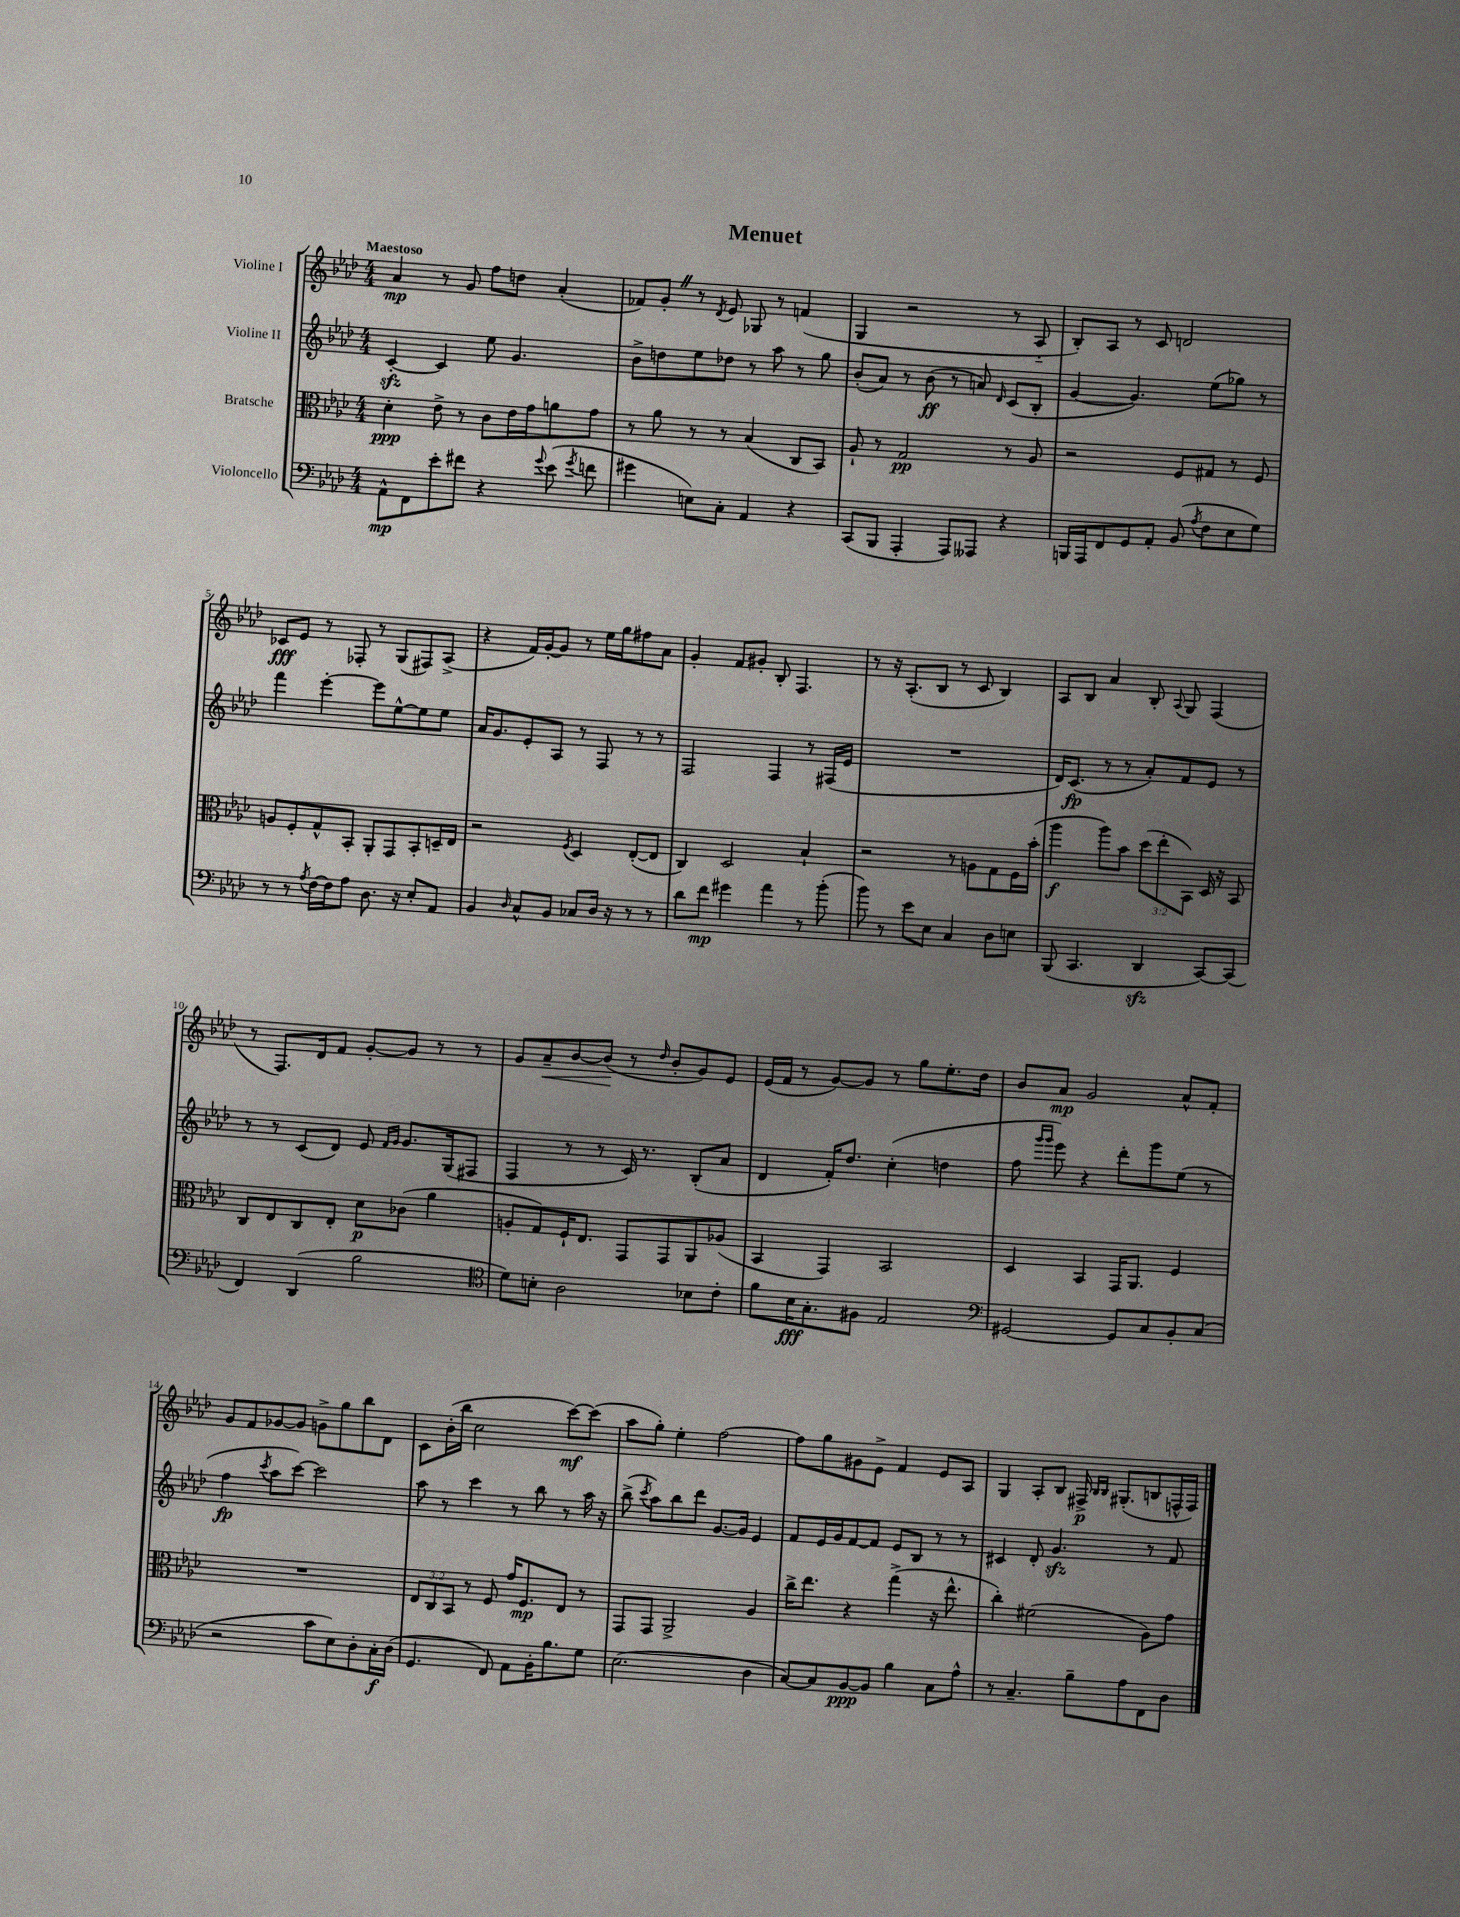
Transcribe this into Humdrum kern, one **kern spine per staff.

**kern	**dynam	**kern	**dynam	**kern	**dynam	**kern	**dynam
*part4	*part4	*part3	*part3	*part2	*part2	*part1	*part1
*staff4	*staff4	*staff3	*staff3	*staff2	*staff2	*staff1	*staff1
*I"Violoncello	*	*I"Bratsche	*	*I"Violine II	*	*I"Violine I	*
*clefF4	*	*clefC3	*	*clefG2	*	*clefG2	*
*k[b-e-a-d-]	*	*k[b-e-a-d-]	*	*k[b-e-a-d-]	*	*k[b-e-a-d-]	*
*M4/4	*	*M4/4	*	*M4/4	*	*M4/4	*
=1	=1	=1	=1	=1	=1	=1	=1
!	!	!	!	!	!	!LO:TX:a:B:t=Maestoso	!
8AA-^^\L	mp	4d-'\	ppp	[4czz'/	.	4a-/	mp
8FF\	.	.	.	.	.	.	.
8e-'\	.	8e-^\	.	4c/]	.	8r	.
8f#X\J	.	8r	.	.	.	8g/	.
4r	.	8c\L	.	8ee-\	.	8ff\L	.
.	.	16e-\L	.	4.g/	.	8ddn\J	.
.	.	16g\J	.	.	.	.	.
8qqg/	.	.	.	.	.	.	.
(8e-\	.	8an\	.	.	.	(4a-'/	.
8qg/	.	.	.	.	.	.	.
8fn\	.	8g\J	.	.	.	.	.
=2	=2	=2	=2	=2	=2	=2	=2
4g#X\	.	8r	.	8b-^\L	.	8f-X/L)	.
.	.	8a-\	.	8ddn\	.	8g'Z/J	.
8En\L)	.	8r	.	8ee-\	.	8r	.
.	.	.	.	.	.	8qd-/	.
8C'\J	.	8r	.	8dd-X\J	.	8e-/	.
4AA-/	.	(4B-/	.	8r	.	8G-X/	.
.	.	.	.	8aa-\	.	8r	.
4r	.	8C/L	.	8r	.	(4fn/	.
.	.	8BB-/J)	.	8gg\	.	.	.
=3	=3	=3	=3	=3	=3	=3	=3
(8CC/L	.	8A-`/	.	(8b-'/L	.	4G/	.
8BBB-/J	.	8r	.	8a-/J)	.	.	.
4AAA-'/	.	2G/	pp	8r	.	2r	.
.	.	.	.	(8b-\	ff	.	.
8AAA-/L)	.	.	.	8r	.	.	.
8AAA--X/J	.	.	.	8an/)	.	.	.
.	.	.	.	16qqd-/	.	.	.
4r	.	8r	.	(8c/L	.	8r	.
.	.	8A-/	.	8B-'/J	.	8A-/	.
=4	=4	=4	=4	=4	=4	=4	=4
16BBBn/LL	.	2r	.	[4g/	.	8B-'/L)	.
16AAA-/J	.	.	.	.	.	.	.
8FF/	.	.	.	.	.	8A-/J	.
8GG/	.	.	.	4.g/])	.	8r	.
8AA-'/J	.	.	.	.	.	8c/	.
(8BB-/	.	8F/L	.	.	.	2dn/	.
8qA-/	.	.	.	.	.	.	.
8F\L	.	8G#X/J	.	(8ee-\L	.	.	.
8E-\	.	8r	.	8gg-X\J)	.	.	.
8G\J)	.	8F/	.	8r	.	.	.
!!LO:LB:g=z
=5	=5	=5	=5	=5	=5	=5	=5
8r	.	8An/L	.	4fff\	.	8c-X/L	fff
8r	.	8F'/	.	.	.	8e-/J	.
8qA-/	.	.	.	.	.	.	.
[16F\LL	.	8G^^/	.	[4eee-'\	.	8r	.
16F\J]	.	.	.	.	.	.	.
8A-\J	.	8BB-'/J	.	.	.	8F-X'/	.
8.D-\	.	8AA-'/L	.	8eee-\L]	.	8r	.
.	.	8GG/	.	[8ee-^^\	.	(8G/L	.
16r	.	.	.	.	.	.	.
8E-'/L	.	8BB-'/	.	8ee-\]	.	8F#X/)	.
8AA-/J	.	16Dn~/L	.	8ee-\J	.	(8A-^/J	.
.	.	16E-/JJ	.	.	.	.	.
=6	=6	=6	=6	=6	=6	=6	=6
4BB-/	.	2r	.	16a-/KL	.	4r	.
.	.	.	.	8.g/	.	.	.
16qqD-/	.	.	.	.	.	.	.
8C^^/L	.	.	.	8e-'/	.	16f/LL)	.
.	.	.	.	.	.	[16g'/J	.
8BB-/J	.	.	.	8A-/J	.	8g/J]	.
.	.	8qF/	.	.	.	.	.
8C-X/L	.	4D-/	.	8r	.	8r	.
16D-/Jk	.	.	.	8F/	.	16ee-\LL	.
16r	.	.	.	.	.	16gg\J	.
8r	.	([8E-'/L	.	8r	.	8ff#X\	.
8r	.	8E-/J]	.	8r	.	8a-\J	.
=7	=7	=7	=7	=7	=7	=7	=7
8d-\L	.	4C/)	.	2F/	.	4g'/	.
8f\J	mp	.	.	.	.	.	.
4g#X\	.	2D-/	.	.	.	8f/L	.
.	.	.	.	.	.	8g#X'/J	.
4a-\	.	.	.	4F/	.	8B-'/	.
.	.	.	.	.	.	4.F/	.
8r	.	4B-`/	.	8r	.	.	.
(8b-'\	.	.	.	(16F#X/LL	.	.	.
.	.	.	.	16e-/JJ	.	.	.
=8	=8	=8	=8	=8	=8	=8	=8
8b-\)	.	2r	.	1r	.	8r	.
8r	.	.	.	.	.	16r	.
.	.	.	.	.	.	(8.A-'/L	.
8e-\L	.	.	.	.	.	.	.
8E-\J	.	.	.	.	.	8B-/J	.
4C/	.	8r	.	.	.	8r	.
.	.	8An\L	.	.	.	8c/	.
8D-\L	.	8G\	.	.	.	4B-/)	.
8En\J	.	16F\L	.	.	.	.	.
.	.	(16b-'\JJ	.	.	.	.	.
=9	=9	=9	=9	=9	=9	=9	=9
(8BBB-/	.	4aa-\	f	16d-/KL)	.	8A-/L	.
.	.	.	.	(8.c/J	fp	.	.
4.CC/	.	.	.	.	.	8B-/J	.
.	.	8aa-\L)	.	8r	.	4a-/	.
.	.	8b-\J	.	8r	.	.	.
4DD-zz/	.	(12dd-\L	.	8a-'/L)	.	8B-'/	.
.	.	12ee-'\	.	.	.	.	.
.	.	.	.	.	.	8qqA-/	.
.	.	.	.	8f/	.	8G/	.
.	.	12BB-\J)	.	.	.	.	.
[8CC/L)	.	16D-/	.	8e-/J	.	(4F/	.
.	.	16r	.	.	.	.	.
(8CC/J]	.	8BB-/	.	8r	.	.	.
!!LO:LB:g=z
=10	=10	=10	=10	=10	=10	=10	=10
4FF/)	.	8C/L	.	8r	.	8r	.
.	.	8E-/	.	8r	.	8.F/L)	.
(4DD-/	.	8C/	.	(8c/L	.	.	.
.	.	.	.	.	.	16d-/k	.
.	.	8E-'/J	.	8d-/J)	.	8f/J	.
2B-\	.	8d-\L	p	8e-/	.	[8g'/L	.
.	.	.	.	16qqf/LL	.	.	.
.	.	.	.	16qqg/JJ	.	.	.
.	.	(8c-X\J	.	8.g/L	.	8g/J]	.
.	.	4a-\	.	.	.	8r	.
.	.	.	.	(16G/k	.	.	.
.	.	.	.	8F#X/J	.	8r	.
=11	=11	=11	=11	=11	=11	=11	=11
*clefC4	*	*	*	*	*	*	*
8d-\L)	.	8An'/L	.	4F/	.	8g/L	.
!	!	!	!	!	!	!	!LO:HP:b
8Bn'\J	.	8G/)	.	.	.	8a-~/	<
2A-\	.	16F`/K	.	8r	.	[8b-/	.
.	.	8.E-/J	.	.	.	.	.
.	.	.	.	8r	.	(8b-/J]	.
.	.	8GG/L	.	16c/)	.	8r	[
.	.	.	.	8.r	.	.	.
.	.	.	.	.	.	16qqdd-/	.
.	.	8GG/	.	.	.	8b-'/L	.
8B-X\L	.	8AA-/	.	(8B-'/L	.	8g/)	.
8c'\J	.	(8A-X/J	.	8a-/J	.	8e-/J	.
=12	=12	=12	=12	=12	=12	=12	=12
8f\L	.	4BB-/	.	4d-/	.	(16e-/LL	.
.	.	.	.	.	.	16f/JJ	.
16B-\K	fff	.	.	.	.	8r	.
8.G'\	.	.	.	.	.	.	.
.	.	4GG/)	.	16f'/KL)	.	[8g/L)	.
.	.	.	.	8.dd-/J	.	.	.
8F#X\J	.	.	.	.	.	8g/J]	.
2E-/	.	2BB-/	.	(4cc'\	.	8r	.
.	.	.	.	.	.	8gg\L	.
.	.	.	.	4ddn\	.	8.ee-'\	.
.	.	.	.	.	.	16dd-\Jk	.
=13	=13	=13	=13	=13	=13	=13	=13
*clefF4	*	*	*	*	*	*	*
[2GG#X/	.	4D-/	.	8ff\	.	8b-/L	.
.	.	.	.	16qqggg/LL	.	.	.
.	.	.	.	16qqggg/JJ	.	.	.
.	.	.	.	8eee-\)	.	8a-/J	mp
.	.	4BB-/	.	4r	.	2g/	.
8GG#/L]	.	16GG/KL	.	8ddd-'\L	.	.	.
.	.	8.AA-/J	.	.	.	.	.
8C/	.	.	.	8ggg\	.	.	.
8BB-'/	.	4F/	.	(8ee-\J	.	8a-^^/L	.
(8C/J	.	.	.	8r	.	8f'/J	.
!!LO:LB:g=z
=14	=14	=14	=14	=14	=14	=14	=14
2r	.	1r	.	4ff\	fp	8g/L	.
.	.	.	.	.	.	8f/	.
.	.	.	.	8qccc/	.	.	.
.	.	.	.	8aa-\L	.	[8g-X/	.
.	.	.	.	[8ccc\J)	.	8g-/J]	.
8c\L	.	.	.	2ccc\]	.	8gn^\L	.
8E-\)	.	.	.	.	.	8gg\	.
8D-'\	.	.	.	.	.	8bb-\	.
16C'\L	f	.	.	.	.	8d-\J	.
(16D-\JJ	.	.	.	.	.	.	.
=15	=15	=15	=15	=15	=15	=15	=15
4.GG/	.	12E-/L	.	8aa-\	.	8c\L	.
.	.	12C/	.	.	.	.	.
.	.	.	.	8r	.	(16b-'\L	.
.	.	12BB-/J	.	.	.	.	.
.	.	.	.	.	.	16bb-\JJ	.
.	.	8r	.	4ccc\	.	2cc\	.
8FF/)	.	8F/	.	.	.	.	.
8AA-\L	.	16g/KL	.	8r	.	.	.
.	.	8.F/	mp	.	.	.	.
16BB-'\K	.	.	.	8bb-\	.	.	.
8.B-\	.	.	.	.	.	.	.
.	.	8E-/J	.	8r	.	[8ccc\L)	mf
8G\J	.	8r	.	16aa-\	.	(8ccc\J]	.
.	.	.	.	16r	.	.	.
=16	=16	=16	=16	=16	=16	=16	=16
(2.E-\	.	8GG/L	.	(8bb-^\	.	8aa-\L	.
.	.	.	.	8qccc/	.	.	.
.	.	8GG/J	.	8aa-\L)	.	8gg'\J)	.
.	.	2AA-^/	.	8bb-\	.	4ee-'\	.
.	.	.	.	8ddd-\J	.	.	.
.	.	.	.	[8.g/L	.	[2ff\	.
.	.	.	.	16g/Jk]	.	.	.
4D-\	.	4A-/	.	4e-/	.	.	.
=17	=17	=17	=17	=17	=17	=17	=17
[8C/L)	.	16cc^\KL	.	8f/L	.	8ff\L]	.
.	.	8.ee-\J	.	.	.	.	.
8C/]	.	.	.	16e-/L	.	8gg\	.
.	.	.	.	16g/J	.	.	.
[8BB-/	ppp	4r	.	[8f/	.	8g#X\	.
8BB-/J]	.	.	.	8f/J]	.	8e-^\J	.
4B-\	.	(4gg^\	.	8e-/L	.	4f/	.
.	.	.	.	8B-/J	.	.	.
8C\L	.	16r	.	8r	.	8e-/L	.
.	.	8.ee-^^\	.	.	.	.	.
8A-^^\J	.	.	.	8r	.	8A-/J	.
=18	=18	=18	=18	=18	=18	=18	=18
8r	.	4cc'\)	.	4c#X/	.	4G/	.
4.C~/	.	.	.	.	.	.	.
.	.	(2f#X\	.	8d-'/	.	8A-'/L	.
.	.	.	.	4.gzz/	.	8B-/J	.
8B-~\L	.	.	.	.	.	16F#X^/	p
.	.	.	.	.	.	16qqB-/LL	.
.	.	.	.	.	.	16qqB-/JJ	.
.	.	.	.	.	.	(8.G#X'/L	.
8A-\	.	.	.	.	.	.	.
8FF\	.	8A-\L)	.	8r	.	8Bn/	.
8D-\J	.	8g\J	.	8f/	.	16Fn^^/L	.
.	.	.	.	.	.	16F/JJ)	.
==	==	==	==	==	==	==	==
*-	*-	*-	*-	*-	*-	*-	*-
